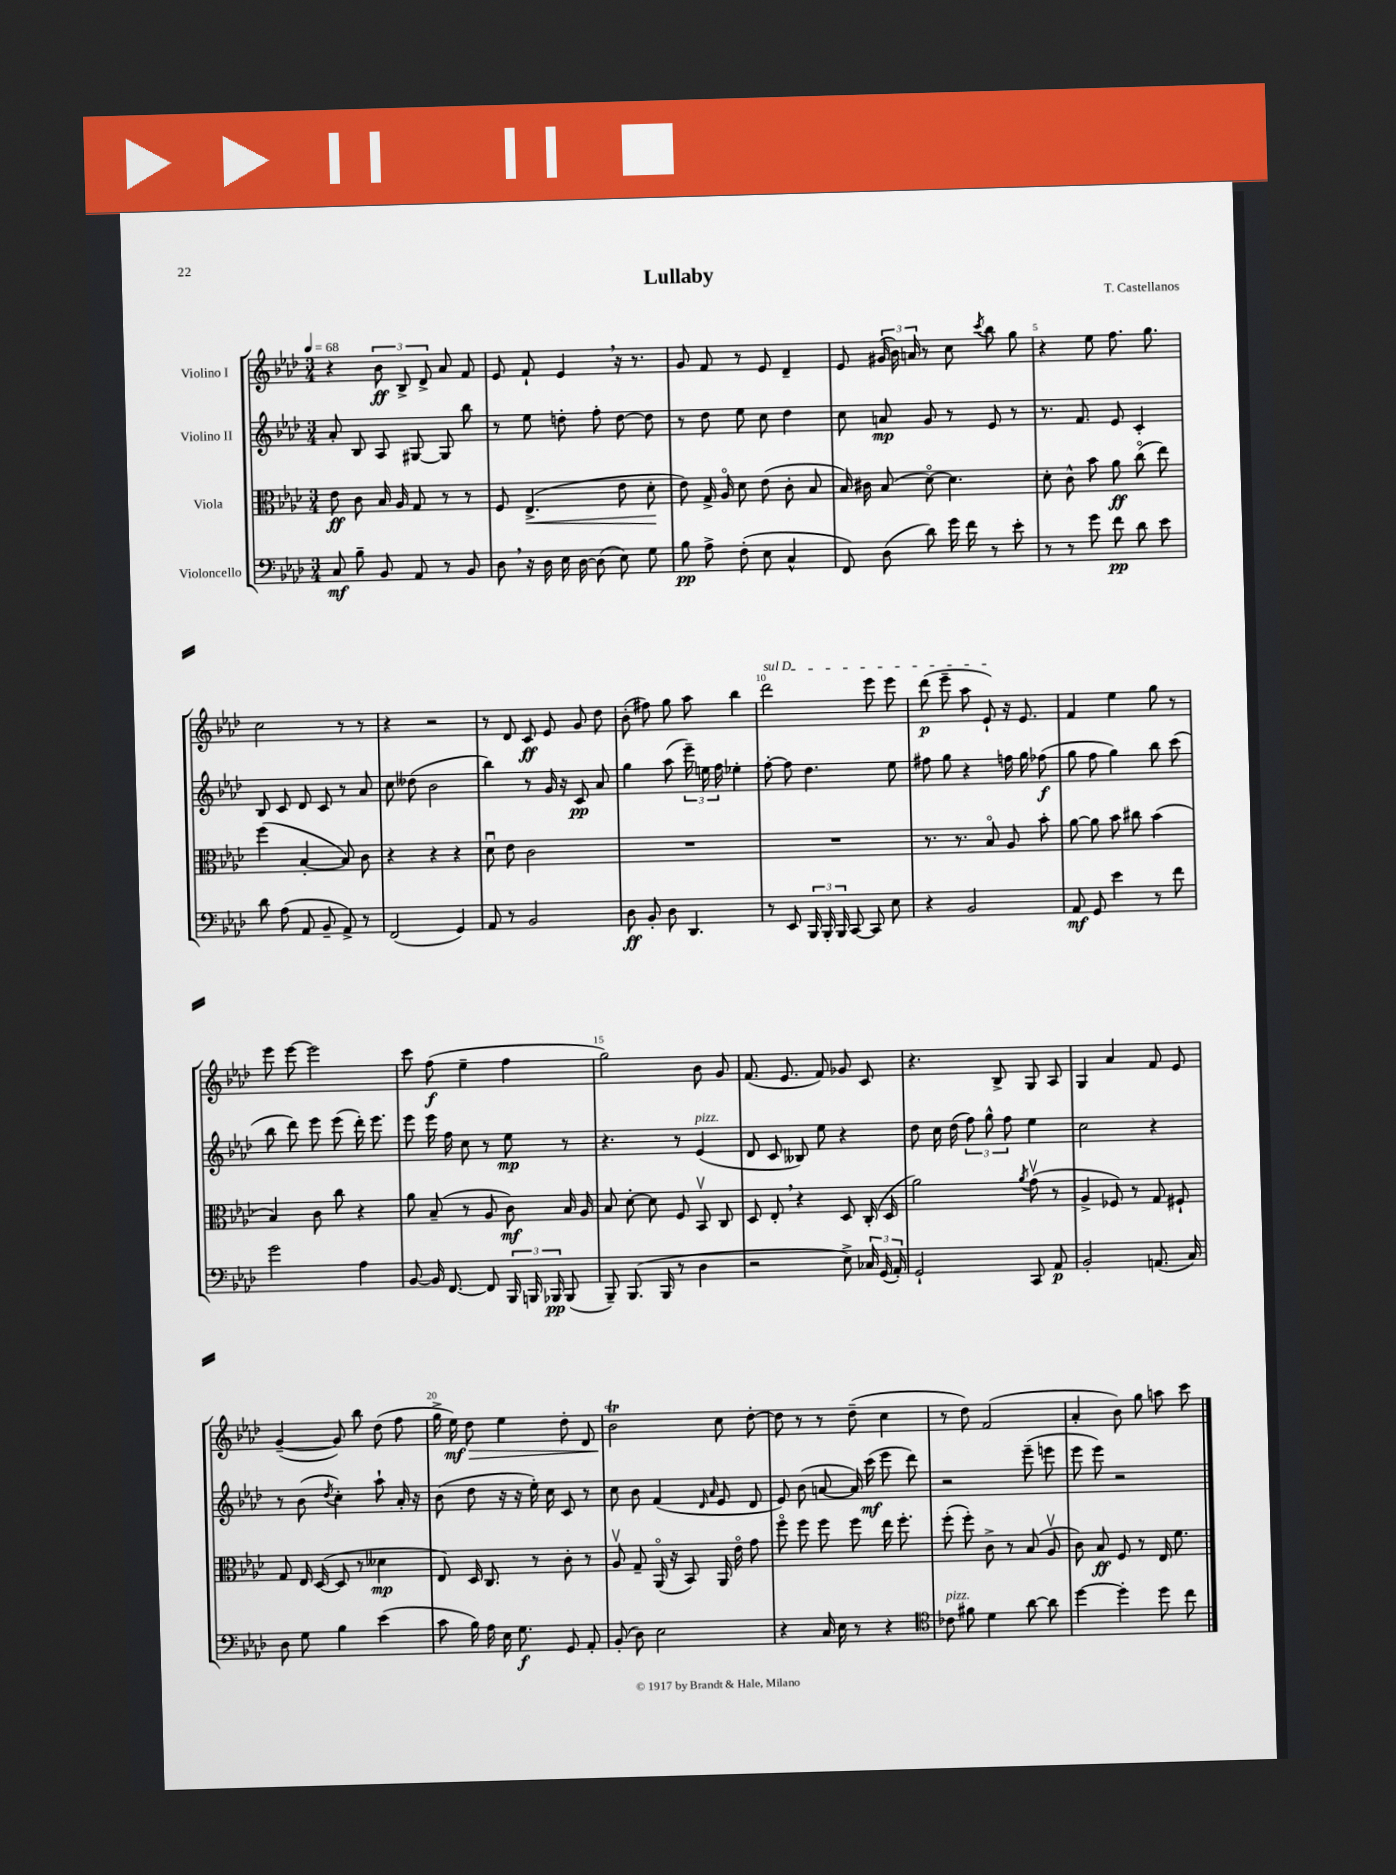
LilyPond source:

\header { title = "Lullaby" composer = "T. Castellanos" }
<<
\new StaffGroup <<
\new Staff = "s0" \with { instrumentName = "Violino I" } {
    \clef treble \key aes \major \numericTimeSignature \time 3/4 \tempo 4 = 68
    \autoBeamOff r4 \tuplet 3/2 { bes'8\ff bes8-> des'8-> } aes'8 f'8 |
    ees'8 f'8-! ees'4 \breathe r16 r8. |
    g'8 f'8 r8 ees'8 des'4-- |
    ees'8 \tuplet 3/2 { gis'16( bes'16) a'16 } r8 c''8 \acciaccatura { c'''8 } bes''8 g''8 |
    r4 ees''8 f''8. g''8. |
    c''2 r8 r8 |
    r4 r2 |
    r8 des'8 c'8\ff ees'8 g'8 des''8 |
    bes'8-.( fis''8) g''8 aes''8 bes''4 |
    \once \override TextSpanner.bound-details.left.text = \markup { \italic "sul D" } des'''2\startTextSpan ees'''8 ees'''8 |
    des'''8\p( ees'''8-- aes''8 ees'8-!\stopTextSpan) r16 ees'8. |
    f'4 ees''4 g''8 r8 |
    ees'''8 ees'''8~ ees'''2 |
    c'''8 f''8\f( ees''4-- f''4 |
    g''2) bes'8 g'8 |
    f'8.( ees'8. f'8) ges'8 c'8 |
    r4. bes8-> g8 aes8 |
    g4 aes'4 f'8 ees'8 |
    g'4~--( g'8) bes''8 des''8( f''8 |
    g''16-> ees''16\mf\>) des''8 ees''4 des''8-. des'8 |
    bes'2\trill\! c''8 des''8~-. |
    des''8 r8 r8 des''8--( c''4 |
    r8 des''8) f'2( |
    aes'4-. bes'8) g''8 a''8 c'''8 \bar "|." |
}
\new Staff = "s1" \with { instrumentName = "Violino II" } {
    \clef treble \key aes \major \numericTimeSignature \time 3/4
    \autoBeamOff aes'8-. bes8 aes8 gis8~ gis8 bes''8 |
    r8 ees''8 d''8-. f''8-. d''8~ d''8 |
    r8 des''8 ees''8 c''8 des''4 |
    c''8 a'8\mp g'8 r8 ees'8 r8 |
    r8. f'8. ees'8 c'4-. |
    bes8 c'8 des'8 c'8 r8 aes'8 |
    c''8 deses''8( bes'2 |
    bes''4) r8 g'16 r16 c'8\pp aes'8 |
    g''4 aes''8( \tuplet 3/2 { ees'''16--) e''16 f''16 } ees''4-. |
    f''8~-. f''8 des''4. ees''8 |
    fis''8 g''8 r4 f''16 g''16 fes''8\f( |
    g''8 f''8 g''4) bes''8 c'''8( |
    bes''8 des'''8) ees'''8 ees'''8( des'''16-.) ees'''8. |
    ees'''8 ees'''16 f''16 c''8 r8 ees''8\mp r8 |
    r4. r8 ees'4^\markup { \italic "pizz." }( |
    des'8 c'8 beses8) ees''8 r4 |
    des''8 c''16 des''16( \tuplet 3/2 { f''8) g''8-^ f''8 } ees''4 |
    c''2 r4 |
    r8 bes'8( \acciaccatura { des''8 } c''4-.) aes''8-! aes'16-. r16 |
    bes'8( des''8 r16 r16 ees''16-.) c''16 c'8 r8 |
    c''8 bes'8 f'4( \grace { des'16 aes'16 } ees'8 des'8 |
    ees'8) bes'8( a'8~ a'16) c'''16\mf( ees'''8 des'''8) |
    r2 ees'''8--( e'''8 |
    ees'''8 ees'''8) r2 \bar "|." |
}
\new Staff = "s2" \with { instrumentName = "Viola" } {
    \clef alto \key aes \major \numericTimeSignature \time 3/4
    \autoBeamOff ees'8\ff c'8 bes16 aes16 g8 r8 r8 |
    f8 ees4.->\<( ees'8 des'8-.\! |
    ees'8) g16-> aes16\flageolet des'8 ees'8( c'8-. bes8 |
    bes16) cis'16 bes8( des'8~\flageolet) des'4. |
    des'8-. c'8-^ bes'8 aes'8\ff c''8\flageolet( ees''8) |
    f''4( bes4~-. bes8) c'8 |
    r4 r4 r4 |
    des'8\downbow ees'8 c'2 |
    R2. |
    R2. |
    r8. r8. bes8\flageolet aes8 bes'8-. |
    aes'8~ aes'8 bes'8 cis''8 bes'4( |
    bes4) c'8 c''8 r4 |
    aes'8 bes8--( r8 aes8 c'8\mf) bes16 aes16 |
    bes8 des'8~-. des'8 f8 bes,8\upbow c8 |
    des8 ees8-. \breathe r4 des8 c16-.( des16 |
    aes'2) \acciaccatura { aes'8 } g'8\upbow( r8 |
    aes4-> fes8) r8 g8 fis8-! |
    g8 ees16 des16~( des8 r8 deses'4\mp |
    ees8) des16 c8. r8 c'8-. r8 |
    aes8\upbow g8-- aes,16\flageolet( r16 bes,8) aes,16 ees'16\flageolet g'8 |
    f''8\flageolet f''8 f''8 f''8 ees''16 f''8.-. |
    f''8-.( f''8-.) c'8-> r8 bes8( aes8\upbow |
    c'8) bes8\ff f8 r8 ees16 f'8. \bar "|." |
}
\new Staff = "s3" \with { instrumentName = "Violoncello" } {
    \clef bass \key aes \major \numericTimeSignature \time 3/4
    \autoBeamOff c8\mf bes8-- bes,8 aes,8 r8 bes,8 |
    des8 \breathe r16 des16 ees16 des16~ des8( ees8) g8 |
    bes8\pp aes8-> f8-.( ees8 c4-^ |
    f,8) des8( des'8) g'16 f'16 r8 ees'8-. |
    r8 r8 g'8 f'8\pp des'8 ees'8 |
    des'8 aes8( aes,8 bes,8-- aes,8->) r8 |
    f,2( g,4) |
    aes,8 r8 bes,2 |
    des8\ff bes,8-. des8 des,4. |
    r8 ees,8 \tuplet 3/2 { bes,,16 bes,,16-. bes,,16 } c,8~ c,8 ees8 |
    r4 bes,2 |
    aes,8\mf g,8 ees'4 r8 f'8 |
    g'2 aes4 |
    bes,8~ bes,16 f,8.~ f,8 \tuplet 3/2 { bes,,16 b,,16 bes,,16\pp } bes,,8( |
    bes,,8--) bes,,8.( bes,,16 r8 des4 |
    r2 ees8->) \tuplet 3/2 { ces16 g,16( aes,16-.) } |
    g,2-! c,8 aes,8\p |
    bes,2-. a,8.( c16) |
    des8 g8 bes4 ees'4( |
    c'8 bes16) aes16 ees16 g8.\f g,8 aes,8-. |
    bes,8-.( des8) ees2 |
    r4 c16 ees16 r8 r4 |
    \clef tenor ces'8^\markup { \italic "pizz." } fis'8 des'4 aes'8~ aes'8 |
    des''4~ des''4-. des''8 c''8 \bar "|." |
}
>>
>>
\layout { \context { \Score \override BarNumber.break-visibility = ##(#f #t #t) barNumberVisibility = #(every-nth-bar-number-visible 5) } }
